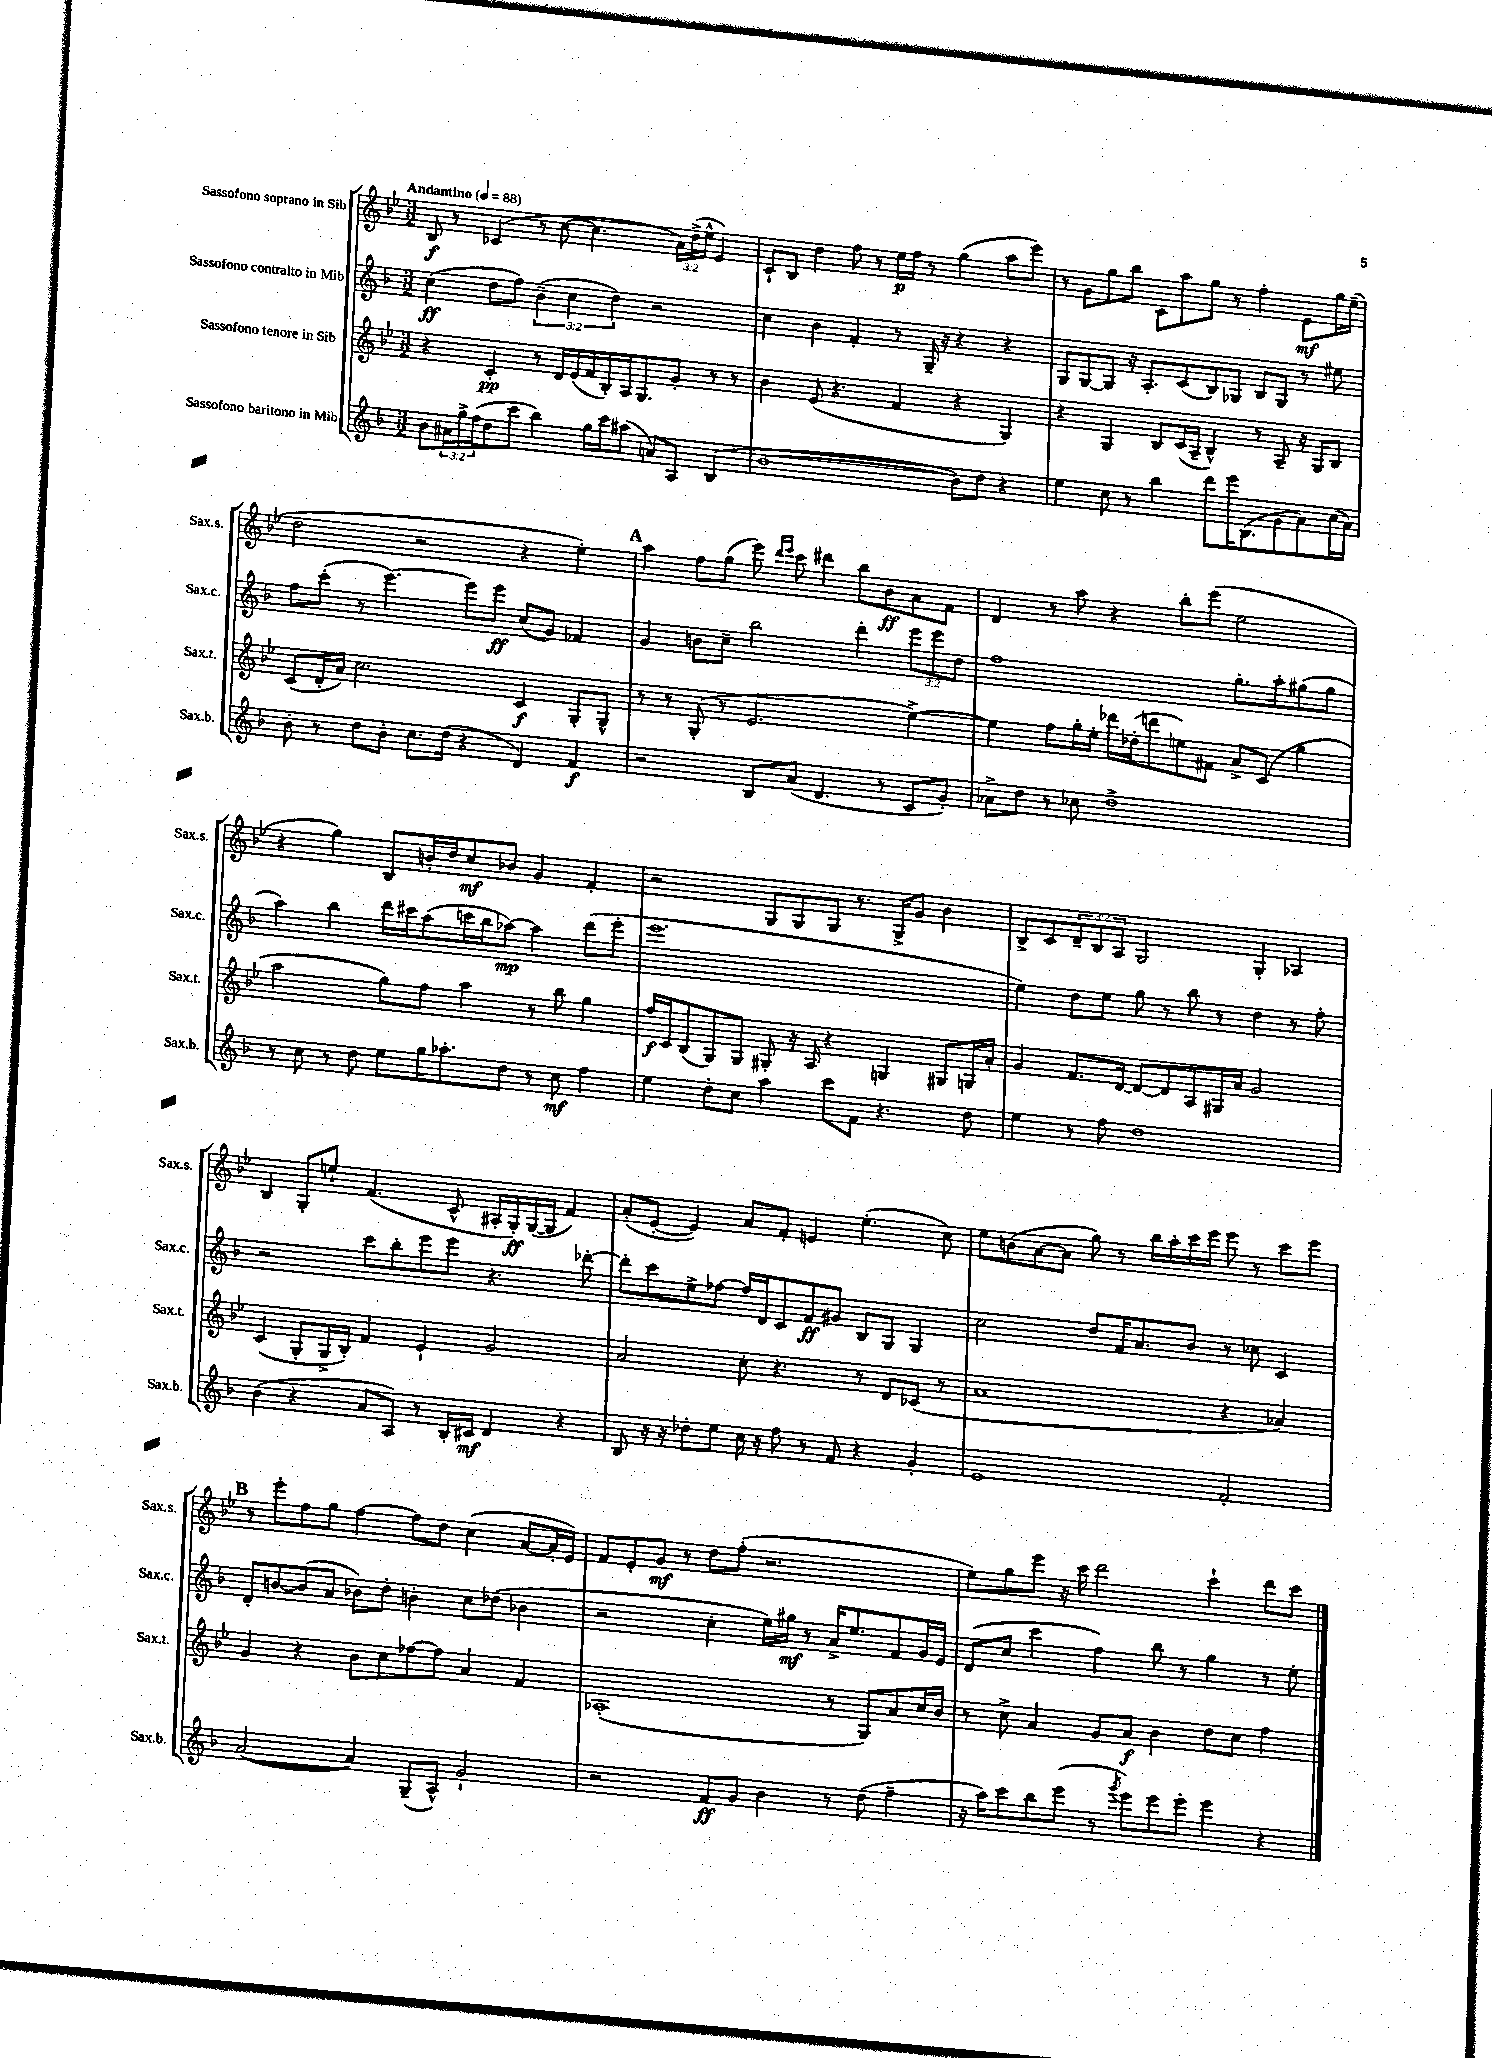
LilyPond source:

<<
\new StaffGroup <<
\new Staff = "s0" \with { instrumentName = "Sassofono soprano in Sib" shortInstrumentName = "Sax.s." } {
    \clef treble \key bes \major \numericTimeSignature \time 3/2 \override Staff.TupletNumber.text = #tuplet-number::calc-fraction-text \tempo "Andantino" 4 = 88
    bes8\f r8 ces'4( r8 c''8~ c''4. \tuplet 3/2 { a'16) d''16->( ees''16-^ } ees'4) |
    c'8-! bes8 d''4 f''8 r8 ees''16\p f''16 r8 g''4( a''8 ees'''8) |
    r8 g'8 g''8 bes''8 c'8 a''8 g''8 r8 f''4-. ees'8\mf g''16 ees''16--( |
    d''2 r2 r4 ees''4-.) |
    \mark \markup { \bold "A" } a''4 f''8 g''8( ees'''8) \grace { d'''16 ees'''16 } c'''8 dis'''4 bes''8 bes'8\ff a'8 f'8 |
    d'4 r8 a''8 r4 bes''8-. ees'''8( ees''2 |
    r4 g''4) bes8 b'16-. d''16 c''8\mf bes'8 g'4 f'4-. |
    r2 g8 g8 g8 r8. g16-> g'8 bes'4 |
    bes8-> c'8 \tuplet 3/2 { d'8-- bes8 a8 } g2 g4-. aes4 |
    bes4 g8-. e''8-! f'4.( c'8-^ ais16-. g16-.\ff) g16~( g16 f'4) |
    a'8-.( ees'8~-. ees'4) a'8 f'8-. e'4 ees''4.-.( c''8) |
    ees''8 b'8( a'8~ a'8 g''8) r8 bes''16 a''16-. c'''16 ees'''16 ees'''8 r8 c'''8 ees'''8 |
    \mark \markup { \bold "B" } r8 ees'''8-. f''8 g''8 f''4~ f''8 d''8 c''4( a'8~ a'16-. ees'16) |
    f'8 ees'8-. g'8\mf r8 d''8 f''8-.( r2. |
    ees''8) g''8 ees'''8 r16 c'''16 d'''2 c'''4-! d'''8 c'''8 \bar "|." |
}
\new Staff = "s1" \with { instrumentName = "Sassofono contralto in Mib" shortInstrumentName = "Sax.c." } {
    \clef treble \key f \major \numericTimeSignature \time 3/2 \override Staff.TupletNumber.text = #tuplet-number::calc-fraction-text
    c''4\ff( d''8 f''8) \tuplet 3/2 { bes'4--( c''4 d''4) } r2 |
    c''4 bes'4 f'4-. r8 g16-- r16 r4 r4 |
    g8 g8~ g8 r16 a8.-. c'8( bes8) ges8 bes8 ges8 r8 eis''8 |
    f''8 c'''8-.( r8 e'''4.~) e'''8 e'''8\ff c''8( g'8) fes'4 |
    \mark \markup { \bold "A" } g'4 b'8 c''8-- bes''2 d'''4-. \tuplet 3/2 { e'''8 e'''8 d''8 } |
    f''1 g''8.-. a''16-. gis''8( gis''8 |
    a''4) bes''4 d'''16 cis'''16 a''8( c'''16 bes''16 aes''8~\mp) aes''4 d'''8( e'''8-. |
    e'''1. |
    e''4) d''8 e''8 g''8 r8 bes''8 r8 d''4 r8 f''8-. |
    r2 c'''8 bes''8-. e'''8 e'''8 r4. des'''8~-. |
    des'''8-. c'''8 e''8-> fes''8~ fes''16 d'16 c'8 f'8\ff gis'8 bes8 g8 g4 |
    c''2 d''8 f'16 a'8. bes'8 r8 ces''8 c'4 |
    \mark \markup { \bold "B" } d'8-. b'8~ b'8( a'8 bes'8) d''8-. b'4-. c''8 des''8( bes'4 |
    r2 c''4-. e''16) gis''16\mf r8 a'16-> e''8. f'8 g'16 e'16 |
    d'8( c''8 c'''4 f''4) bes''8 r8 g''4 r8 e''8-. \bar "|." |
}
\new Staff = "s2" \with { instrumentName = "Sassofono tenore in Sib" shortInstrumentName = "Sax.t." } {
    \clef treble \key bes \major \numericTimeSignature \time 3/2
    r4 c'4-.\pp r8 d'16 ees'16( f'16 bes16-.) a16 g8. g'8-. r8 r8 |
    bes'4 ees'8( r4. f'4 r4 g4) |
    r4 g4 bes8 c'16( a16-- bes4-^) r8 a8-- r16 g16 bes8 |
    c'8( d'16-. a'16) c''2. c'4\f g8-. g8-^ |
    \mark \markup { \bold "A" } r8 r8 g8-.( r8 ees'2. ees''4~->) |
    ees''4 f''8 g''16-. ees''16-. des'''16 des''16-.( d'''8 e''8) fis'8 a'8-> c'8( g''4 |
    a''2 g''8) f''8 a''4 r8 bes''8 g''4 |
    f''16\f c'16 bes8( g8) g8 gis8-. r16 a16 r4 g4 gis8 g16 a'16-. |
    g'4 f'8. d'16~ d'8~ d'8 a8 gis16 a'16 g'2 |
    c'4( g8-. g16-> bes16-.) f'4 ees'4-! g'2 |
    a'2 c''8-. r4. r8 d'8 ces'8( r8 |
    a'1 r4 aes'4) |
    \mark \markup { \bold "B" } g'4 r4 bes'8 c''8 fes''8~ fes''8 a'4 f'4 |
    aes1-.( r8 g8) a'8 c''16 bes'16 |
    r8 c''8-> a'4 g'8 a'8\f bes'4 d''8 c''8 f''4 \bar "|." |
}
\new Staff = "s3" \with { instrumentName = "Sassofono baritono in Mib" shortInstrumentName = "Sax.b." } {
    \clef treble \key f \major \numericTimeSignature \time 3/2 \override Staff.TupletNumber.text = #tuplet-number::calc-fraction-text
    bes'8 \tuplet 3/2 { ais'16 g''16-> f''16( } d''8 c'''8 bes''4) g''16 c'''16 ais''8( a'8) a8 bes4( |
    bes'1~ bes'8) d''8 r4 |
    e''4 c''8 r8 bes''4 d'''8 e'''16 bes8.( g'8 a'8) c''16( a'16) |
    bes'8-. r8 d''8 bes'8-. c''8. d''16( r4 d'4) f'4\f |
    \mark \markup { \bold "A" } r2 bes8 a'8( d'4. r8 c'8 g'8-.) |
    aes'8-> d''8 r8 ces''8 d''1-> |
    r8 c''8 r8 d''8 e''8 g''16 aes''8.-. d''8 r8 c''8\mf f''4 |
    e''4 d''8-. c''8 a''4 c'''8 f'8 r4. d''8 |
    e''4 r8 f''8 d''1 |
    bes'4( r4 a'8 a8) r8 bes16-. cis'16\mf d'4 r4 |
    bes8 r16 r16 des''8-. e''8 c''16 r16 f''8 r8 f'8 r4 g'4-. |
    e'1 f'2-. |
    \mark \markup { \bold "B" } a'2~( a'4) g8--( a8-^) g'2-! |
    r2 f'8\ff g'8 bes'4 r8 d''8( f''4-- |
    r16 a''16) c'''8 bes''8 e'''8( r8 \acciaccatura { g'''8 } e'''8) e'''8 e'''8-. e'''4 r4 \bar "|." |
}
>>
>>
\layout { \context { \Score \remove "Bar_number_engraver" } }
